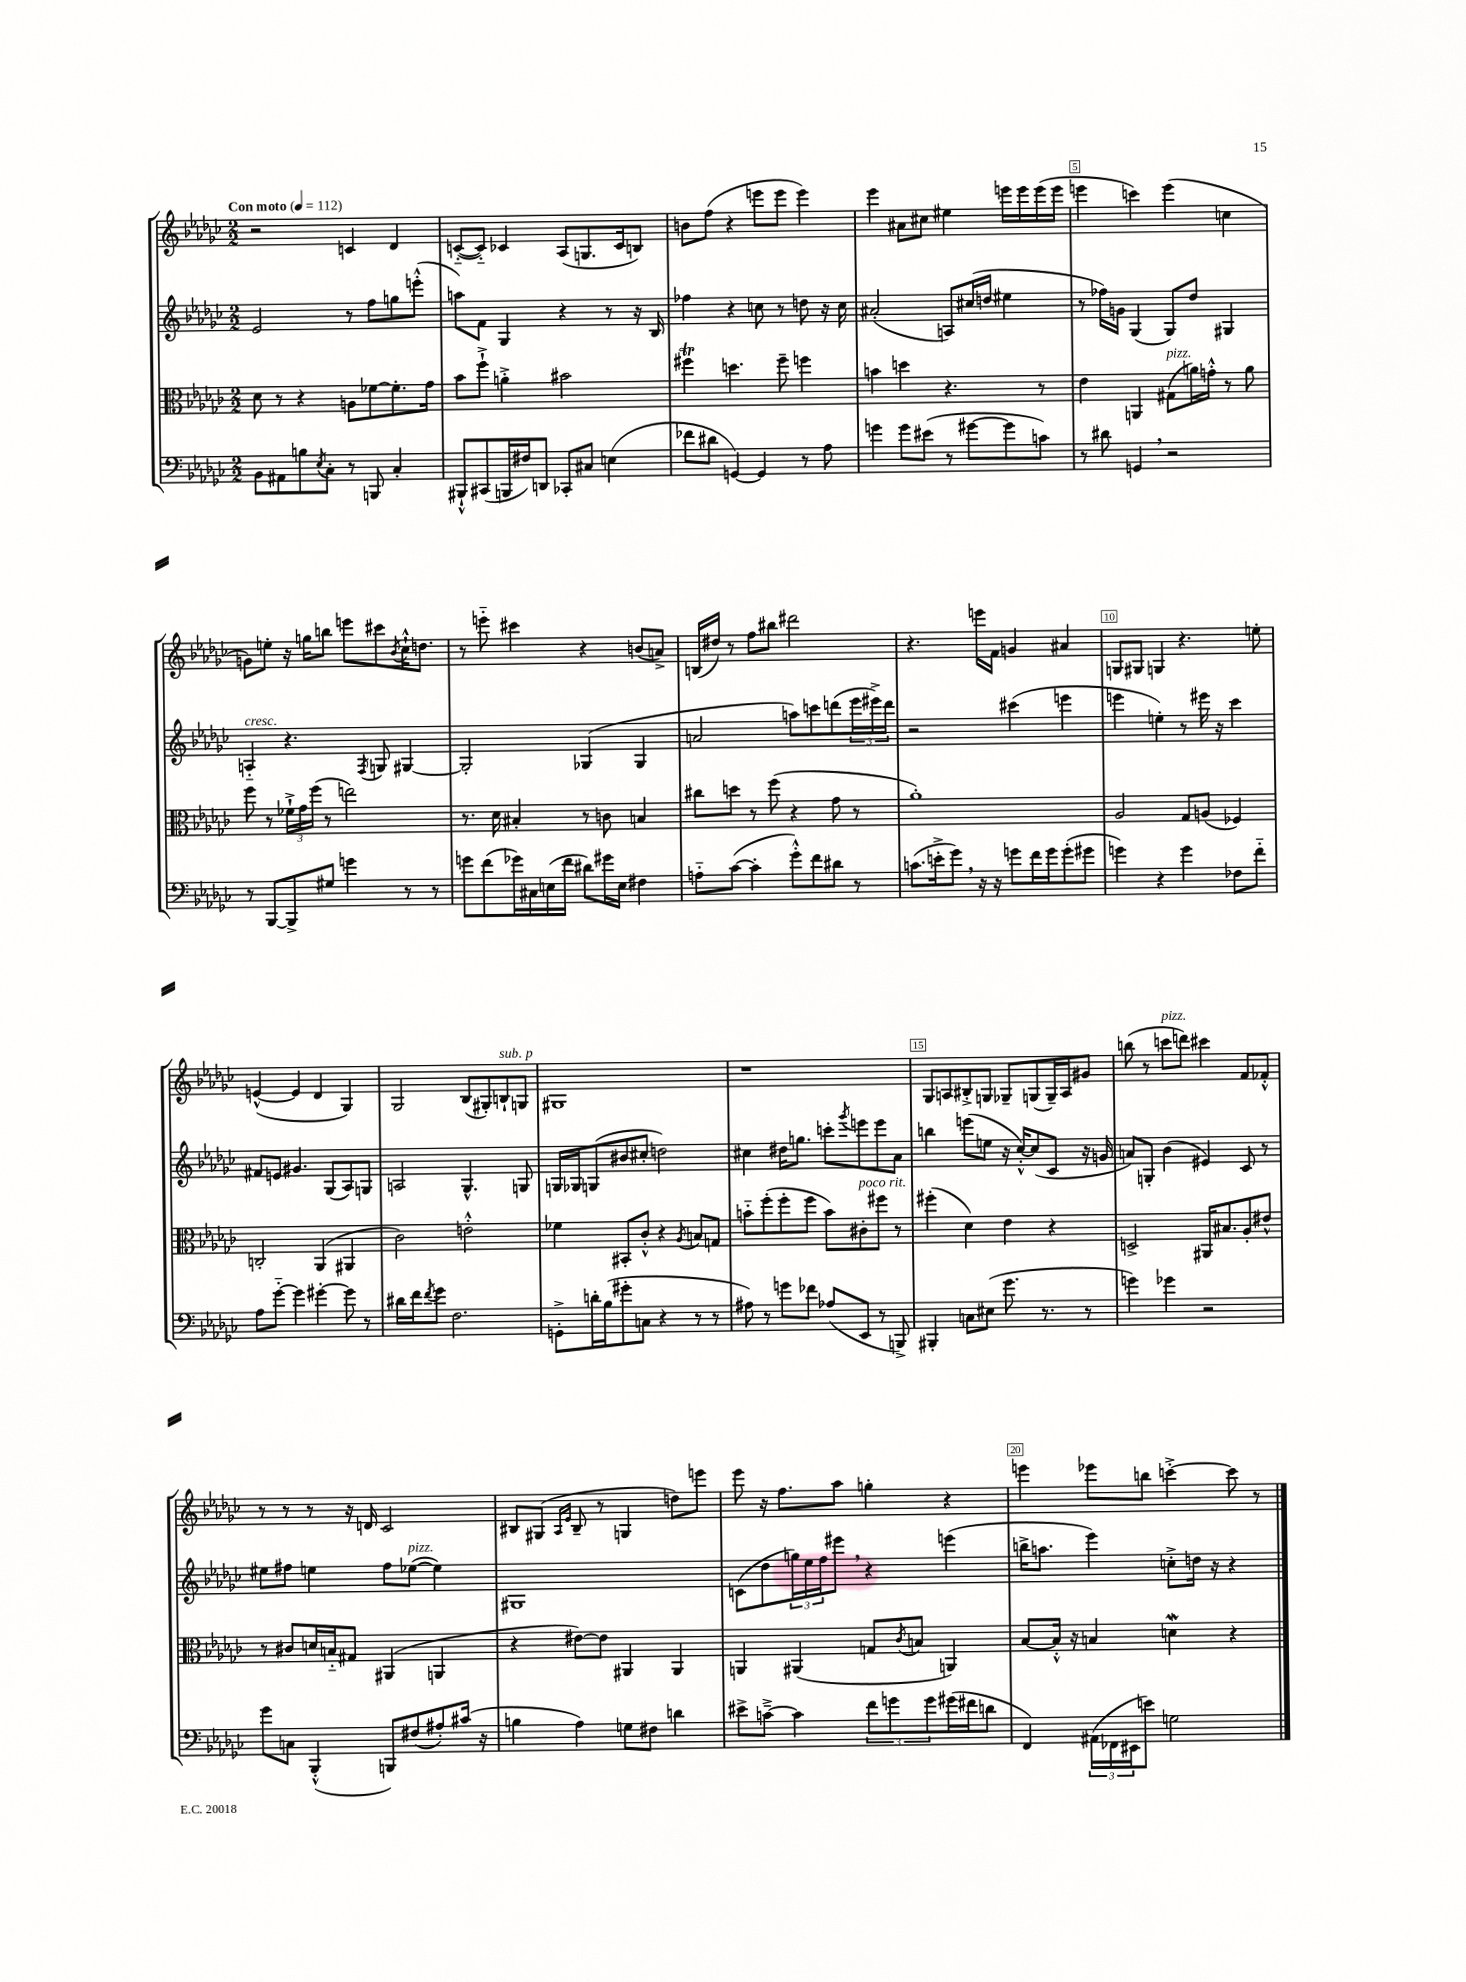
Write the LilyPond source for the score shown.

<<
\new StaffGroup <<
\new Staff = "s0" {
    \clef treble \key ges \major \numericTimeSignature \time 2/2 \tempo "Con moto" 4 = 112
    r2 c'4 des'4 |
    c'8~-_( c'8-_) ces'4 aes8( g8. ces'16 b8) |
    b'8 f''8( r4 e'''8 e'''8 e'''4) |
    ees'''4 ais'8 cis''8 eis''4 e'''16 e'''16 e'''16( e'''16 |
    e'''4 c'''4) e'''4( c''4 |
    g'8) e''8-. r16 g''16 b''8 e'''8 cis'''8 \acciaccatura { bes'8 } ces''16-!-^ d''8. |
    r8 e'''8-_ cis'''4 r4 b'8( a'8->) |
    b16( dis''16) r8 f''8 bis''8 dis'''2 |
    r4. e'''16 f'16 g'4 ais'4 |
    g8 gis8 g4 r4. e''8-. |
    e'4~-^( e'4 des'4 ges4) |
    ges2 bes8( gis8-.) b8-!^\markup { \italic "sub. p" } g8 |
    gis1 |
    r1 |
    ges8 a8 bis8-.-> g8 ges8-- g8( g16--) a16 gis'8 |
    b''8( r8 c'''8^\markup { \italic "pizz." } d'''8) cis'''4 f'8 fes'8-.-^ |
    r8 r8 r8 r16 d'16 ces'2 |
    bis8 gis8( \grace { aes16 ees'16 } bis8-- r8 g4 d''8) e'''8 |
    ees'''8 r16 f''8. aes''8 g''4-. r4 |
    e'''4 ees'''8 b''8 c'''4~-.-> c'''8 r8 \bar "|." |
}
\new Staff = "s1" {
    \clef treble \key ges \major \numericTimeSignature \time 2/2
    ees'2 r8 f''8 g''8 e'''8-.-^( |
    a''8) f'8 ges4 r4 r8 r16 bes16 |
    fes''4 r4 c''8 r8 d''8 r16 c''16 |
    ais'2-.( a8) cis''16( d''16 eis''4 |
    r8 fes''16) g'16 ges4( ges8) des''8 gis4 |
    a4-_^\markup { \italic "cresc." } r4. \acciaccatura { f8 } g8 gis4~ |
    gis2-. ges4( ges4 |
    a'2 a''8) c'''8 d'''8( \tuplet 3/2 { ees'''16 eis'''16->) d'''16 } |
    r2 cis'''4( e'''4 |
    e'''4 e''4-.) r8 eis'''16 r16 ces'''4 |
    fis'8 e'8 gis'4. ges8( aes8) g8 |
    a2 ges4.-^ g8 |
    g16 ges16 g8( bis'8 cis''8-. d''2) |
    cis''4 dis''16 g''8. c'''8-. \acciaccatura { ges'''8 } e'''8 e'''8 aes'8 |
    b''4 e'''8( e''8 r16 ces''16~-.-^) ces''8( ces'8 r16 g'16 |
    a'8) g8-. bes'4( eis'4) ces'8 r8 |
    eis''8 fis''8 e''4 fis''8 ees''8~^\markup { \italic "pizz." }( ees''4) |
    gis1 |
    c'8( des''8 \tuplet 3/2 { g''16) ees''16 f''16 } eis'''8 \breathe r4 e'''4( |
    b''16-> a''8. ees'''4) c''8-.-> d''16 r16 r4 \bar "|." |
}
\new Staff = "s2" {
    \clef alto \key ges \major \numericTimeSignature \time 2/2
    des'8 r8 r4 a8 fes'8~ fes'8.-. ges'16 |
    bes'8 f''8-!-> a'4-.-> bis'2 |
    fis''4\trill d''4. fis''8-- f''4 |
    b'4 d''4 r4. r8 |
    ees'4 a,4 gis8^\markup { \italic "pizz." }( a'16) g'16-.-^ r8 a'8 |
    f''8 r8 \tuplet 3/2 { fes'16-!-> ges'16 f''16( } r8 e''2) |
    r8. des'16 bis4-. r8 c'8 b4 |
    cis''8 d''8 r8 f''8( r4 ges'8 r8 |
    aes'1-.) |
    aes2 ges8 a8( fes4) |
    c2-. aes,4( ais,4 |
    ces'2) e'2-.-^ |
    fes'4 bis,8-. ces'8-.-^ r4 \acciaccatura { aes8 } b8 g8 |
    b'8-_ f''8-.( f''8-. f''8 b'8) cis'8-.^\markup { \italic "poco rit." } fis''8 r8 |
    fis''4-.( des'4) ees'4 r4 |
    d2-> ais,16 bis8. aes8-. eis'8-^ |
    r8 cis'8 d'16 b16-_ gis8 ais,4( a,4 |
    r4 eis'8~) eis'8 ais,4 ais,4 |
    a,4 ais,4( g8 \acciaccatura { ces'8 } b8 a,4) |
    bes8~ bes16-.-^ r16 b4 d'4\mordent r4 \bar "|." |
}
\new Staff = "s3" {
    \clef bass \key ges \major \numericTimeSignature \time 2/2
    bes,8 ais,8 b8 \acciaccatura { ees8 } ces8-. r8 b,,8 ces4-. |
    bis,,8-!-^ cis,8( b,,16 fis16) d,8 ces,8-. cis8 e4( |
    fes'8 dis'8 g,4~) g,4 r8 aes8 |
    g'4 g'8 eis'8( r8 gis'8~ gis'8 c'8) |
    r8 dis'8 g,4 \breathe r2 |
    r8 bes,,8~ bes,,8-> gis8 g'4 r8 r8 |
    g'8 f'8( ges'16) cis16 e16( f'16 dis'8) gis'16 e16 fis4 |
    a8-_ ces'8~( ces'4-. ges'8-.-^) f'8 dis'8 r8 |
    c'8.( e'16-.-> ges'8) \breathe r16 r16 g'8 f'16 g'16 g'8-.( gis'8 |
    g'4) r4 g'4 fes8 f'8-_ |
    aes8 ges'8~-_ ges'4 gis'4~-. gis'8 r8 |
    dis'16 f'16 \acciaccatura { f'8 } ges'8 f2. |
    g,8-.-> d'16-. bes16( gis'8-. c8 r4 r8 r8 |
    ais8) r8 g'8 fes'8 aes8( ees,8 r8 b,,8->) |
    bis,,4-. c8 eis8( ges'8. r8. r8 |
    g'4) ges'4 r2 |
    ges'8 c8 bes,,4-.-^( b,,8) fis8( ais8-.) cis'16( r16 |
    b4 aes4) g8 fis8 d'4 |
    eis'8-> c'8~---> c'4 \tuplet 3/2 { f'8 g'8 g'8 } gis'16( fis'16 d'8 |
    f,4) \tuplet 3/2 { ais,16( fes,16 eis,16 } e'8) g2 \bar "|." |
}
>>
>>
\layout { \context { \Score \override BarNumber.break-visibility = ##(#f #t #t) barNumberVisibility = #(every-nth-bar-number-visible 5) \override BarNumber.stencil = #(make-stencil-boxer 0.1 0.3 ly:text-interface::print) } }
